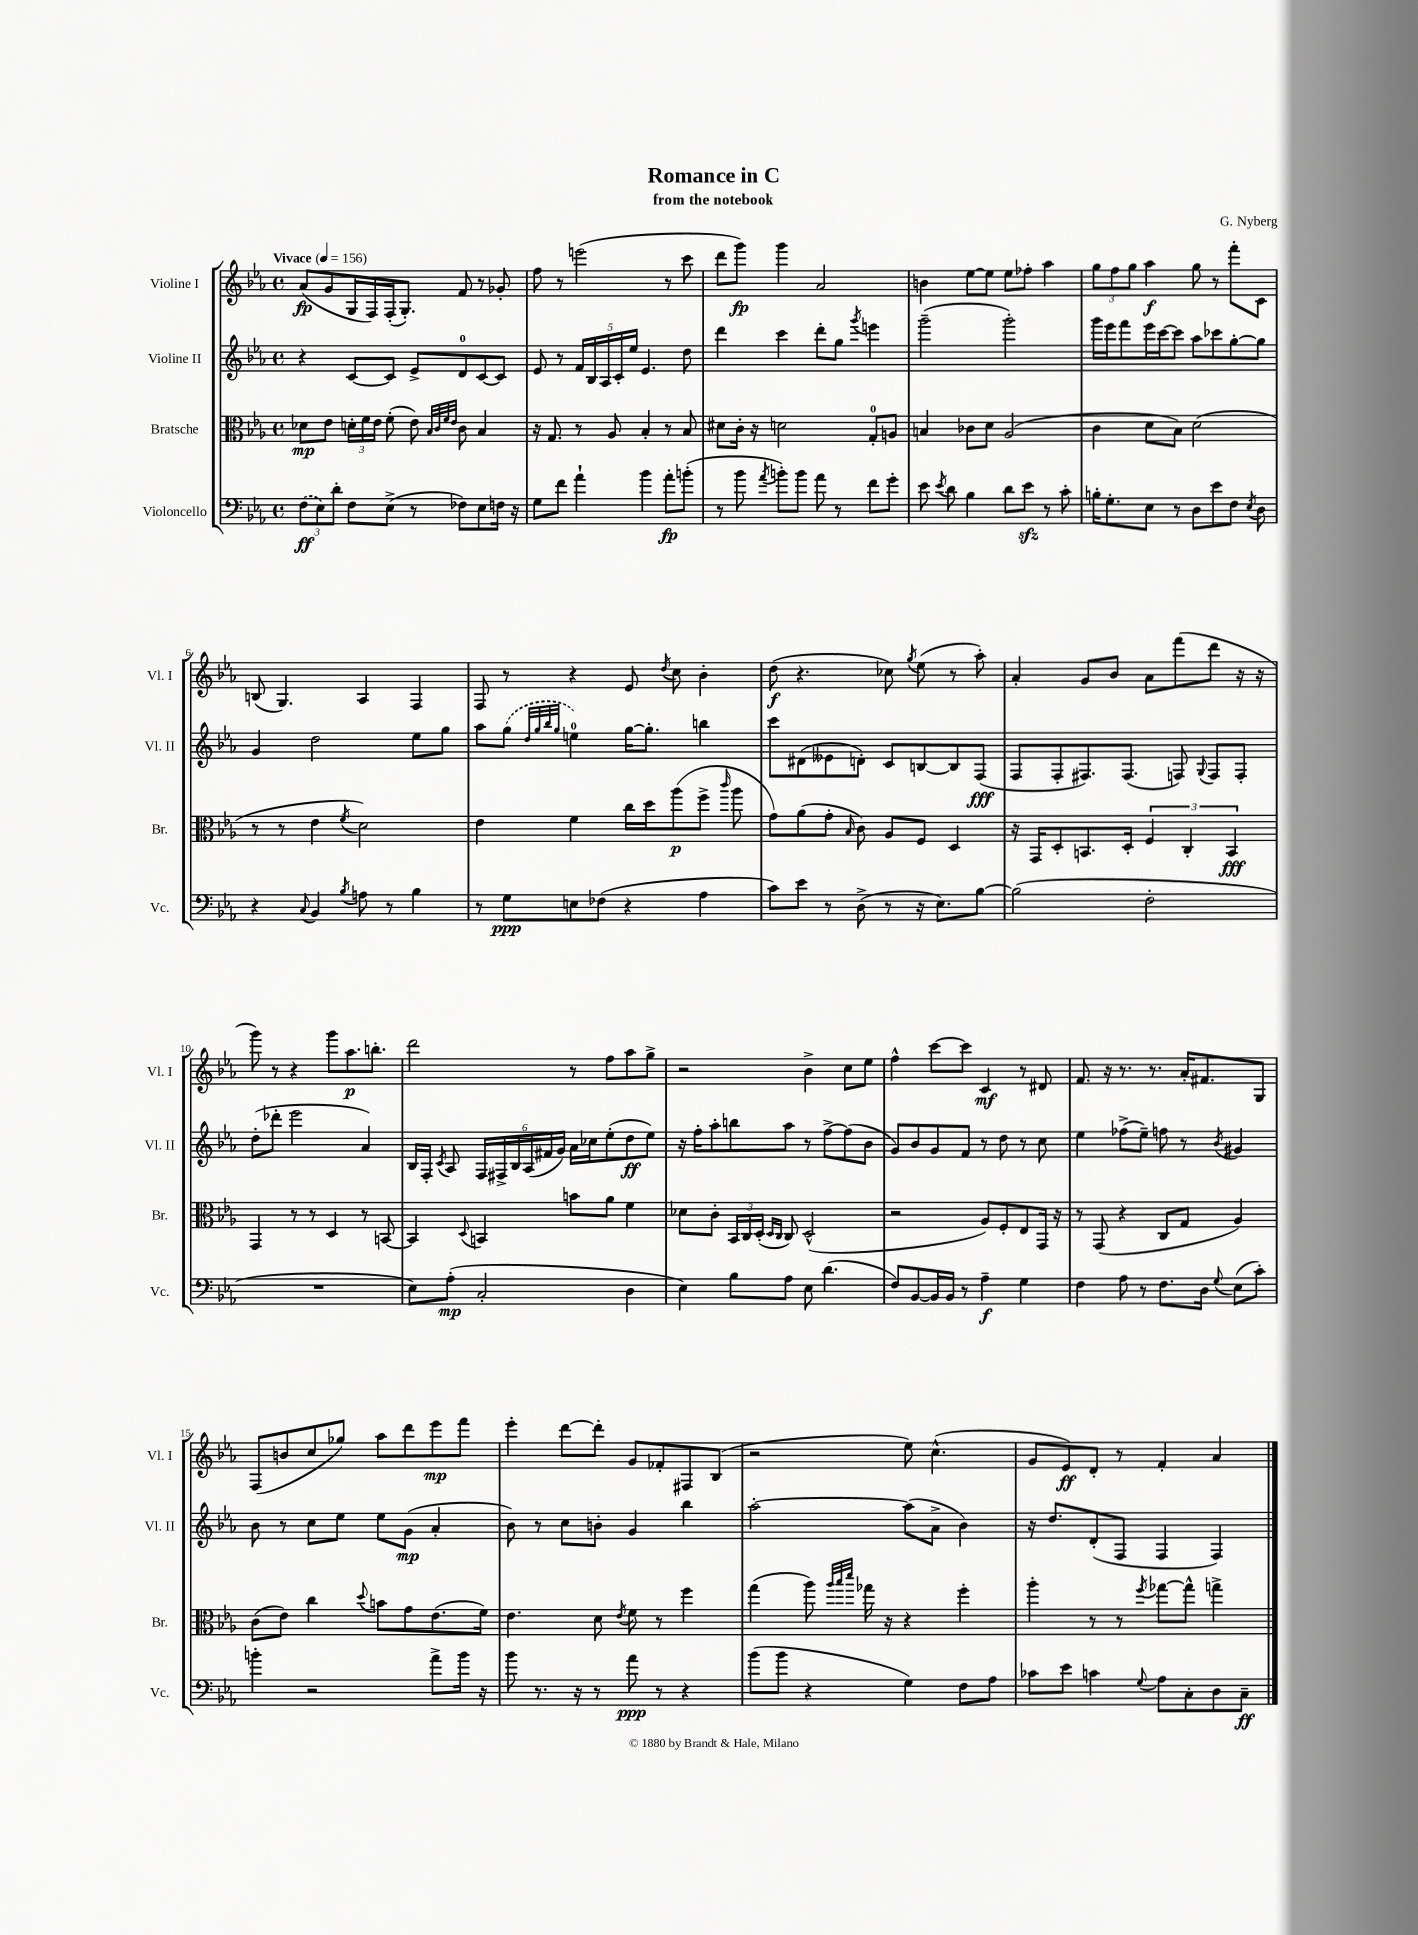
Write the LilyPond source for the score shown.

\header { title = "Romance in C" composer = "G. Nyberg" subtitle = "from the notebook" }
<<
\new StaffGroup <<
\new Staff = "s0" \with { instrumentName = "Violine I" shortInstrumentName = "Vl. I" } {
    \clef treble \key ees \major \defaultTimeSignature \time 4/4 \tempo "Vivace" 4 = 156
    \autoBeamOff aes'8[\fp( g'8 g16 f16) f16-.( g8.]-.) f'8 r8 ges'8-. |
    f''8 r8 e'''2( r8 c'''8 |
    d'''8[ g'''8]\fp) g'''4 aes'2 |
    b'4 ees''8[~ ees''8] ees''8[ fes''8]-. aes''4 |
    \tuplet 3/2 { g''8[ f''8 g''8] } aes''4\f g''8 r8 f'''8[-. c'8] |
    b8( g4.) aes4 f4 |
    f8 r8 r4 ees'8 \acciaccatura { d''8 } c''8 bes'4-. |
    d''8\f( r4. ces''8) \acciaccatura { g''8 } ees''8( r8 aes''8-.) |
    aes'4-. g'8[ bes'8] aes'8[ f'''8( d'''8] r16 r16 |
    g'''8) r8 r4 g'''8[ aes''8.\p b''8.]-. |
    d'''2 r8 f''8[ aes''8 g''8]-> |
    r2 bes'4-> c''8[ ees''8] |
    f''4-^ c'''8[~ c'''8] c'4\mf r8 dis'8 |
    f'8. r16 r8. r8. aes'16[-. fis'8. g8] |
    f8[( b'8 c''8 ges''8]) aes''8[ d'''8 ees'''8\mp f'''8] |
    ees'''4-. d'''8[~ d'''8]-. g'8[ fes'8-. fis8 bes8]( |
    r2 ees''8) c''4.-^( |
    g'8[ ees'8\ff) d'8]-. r8 f'4-. aes'4 \bar "|." |
}
\new Staff = "s1" \with { instrumentName = "Violine II" shortInstrumentName = "Vl. II" } {
    \clef treble \key ees \major \defaultTimeSignature \time 4/4
    \autoBeamOff r4 c'8[~ c'8] ees'8[-> d'8-0 c'8~ c'8] |
    ees'8 r8 \tuplet 5/4 { f'16[ bes16 aes16 c'16-. ees''16] } ees'4. d''8 |
    d'''4 c'''4 d'''8[-. g''8] \acciaccatura { g'''8 } e'''4 |
    g'''2--( g'''2-.) |
    g'''16[ ees'''16 f'''8 ees'''16 c'''16~ c'''8] aes''8[ ces'''8 g''8~-. g''8] |
    g'4 d''2 ees''8[ g''8] |
    aes''8[ \once \slurDashed g''8]( \grace { d''32[ g''32 bes''32 g''32] } e''4-0) g''16[~ g''8.]-. b''4 |
    c'''8[ dis'8( eeses'8 d'8]-.) c'8[ b8~ b8 f8]\fff( |
    f8[ f8-. fis8.) fis8.]( f8) \appoggiatura { g8 } f8[ f8]-. |
    d''8[-.( des'''8]-. ees'''2 aes'4) |
    bes16[ f16]-. \acciaccatura { c'8 } aes8 \tuplet 6/4 { f16[ fis16-> bes16 aes16( fis'16 g'16]) } aes'16[ ces''16 ees''8-.( d''8\ff ees''8]) |
    r16 f''16[-. aes''8-. b''8 aes''8] r8 f''8[~-> f''8( bes'8] |
    g'8[) bes'8 g'8 f'8] r8 d''8 r8 c''8 |
    ees''4 fes''8[->( ees''8]--) f''8 r8 \acciaccatura { bes'8 } gis'4 |
    bes'8 r8 c''8[ ees''8] ees''8[ g'8]\mp( aes'4-. |
    bes'8) r8 c''8[ b'8]-. g'4 bes''4 |
    aes''2~-. aes''8[( aes'8]-> bes'4) |
    r16 d''8.[ d'8-.( f8] f4 f4) \bar "|." |
}
\new Staff = "s2" \with { instrumentName = "Bratsche" shortInstrumentName = "Br." } {
    \clef alto \key ees \major \defaultTimeSignature \time 4/4
    \autoBeamOff des'8[\mp ees'8] \tuplet 3/2 { d'16[-. f'16 ees'16] } f'8-.( ees'8) \grace { bes32[ c'32 f'32 ees'32] } c'8 bes4 |
    r16 g8. r8 aes8 bes4-. r8 bes8 |
    dis'8[ c'16]-. r16 d'2 g8[-0-. a8] |
    b4 ces'8[ d'8] aes2( |
    c'4 d'8[ bes8]) d'2( |
    r8 r8 ees'4 \acciaccatura { f'8 } d'2) |
    ees'4 f'4 c''16[ d''16 aes''8\p( f''8]-> \grace { c'''16 } aes''8 |
    g'8[) aes'8( g'8]-. \grace { bes16 } c'8) aes8[ f8] d4 |
    r16 g,16[ d8-. b,8. d16]-. \tuplet 3/2 { f4 c4-. b,4\fff } |
    g,4 r8 r8 d4 r8 b,8~ |
    b,4 \appoggiatura { d8 } b,4 b'8[ aes'8] f'4 |
    des'8[ c'8]-. \tuplet 3/2 { bes,16[ c16 d16]-.( } \grace { d16[ c16] } c8) d2-^( |
    r2 aes8[) f8-. ees8 g,16] r16 |
    r8 g,8( r4 c8[ g8] aes4) |
    c'8[( ees'8]) c''4 \appoggiatura { d''8 } b'8[ g'8 ees'8.( f'16]) |
    ees'4. d'8 \acciaccatura { ees'8 } f'8 r8 f''4 |
    g''4( aes''8) \grace { aes''32[ bes''32 d'''32] } ges''16 r16 r4 f''4-. |
    aes''4-. r8 r8 \acciaccatura { f''8 } ges''8[~ ges''8]-^ g''4-> \bar "|." |
}
\new Staff = "s3" \with { instrumentName = "Violoncello" shortInstrumentName = "Vc." } {
    \clef bass \key ees \major \defaultTimeSignature \time 4/4
    \autoBeamOff \tuplet 3/2 { \once \slurDashed f8[\ff( ees8) d'8]-. } f8[ ees8]->( r8 fes8[) ees8 f16] r16 |
    g8[ f'8] aes'4-! bes'4 aes'8[-.\fp b'8]-.( |
    r8 bes'8 \acciaccatura { aes'8 } b'8[-.) b'8] aes'8 r8 f'8[ g'8]-. |
    ees'8 \acciaccatura { ees'8 } d'8 bes4 d'8[ ees'8]\sfz r8 c'8-. |
    b16[-. g8.-. ees8] r8 d8[ ees'8 f8] \acciaccatura { ees8 } d8 |
    r4 \appoggiatura { c8 } bes,4 \acciaccatura { bes8 } a8 r8 bes4 |
    r8 g8[\ppp e8 fes8]( r4 aes4 |
    c'8[) ees'8] r8 d8->( r8 r16 ees8.[) bes8]~ |
    bes2( f2-. |
    R1 |
    ees8[) aes8]-.\mp( c2-. d4 |
    ees4) bes8[ aes8] ees8 d'4.( |
    f8[) bes,8~ bes,16 bes,16] r8 aes4--\f g4 |
    f4 aes8 r8 f8.[ d16] \appoggiatura { g8 } ees8[( c'8]-.) |
    b'4-. r2 aes'8[-> b'16] r16 |
    bes'8 r8. r16 r8 aes'8\ppp r8 r4 |
    bes'8[( bes'8] r4 g4) f8[ aes8] |
    ces'8[ ees'8] c'4 \appoggiatura { g8 } aes8[ c8-. d8 c8]--\ff \bar "|." |
}
>>
>>
